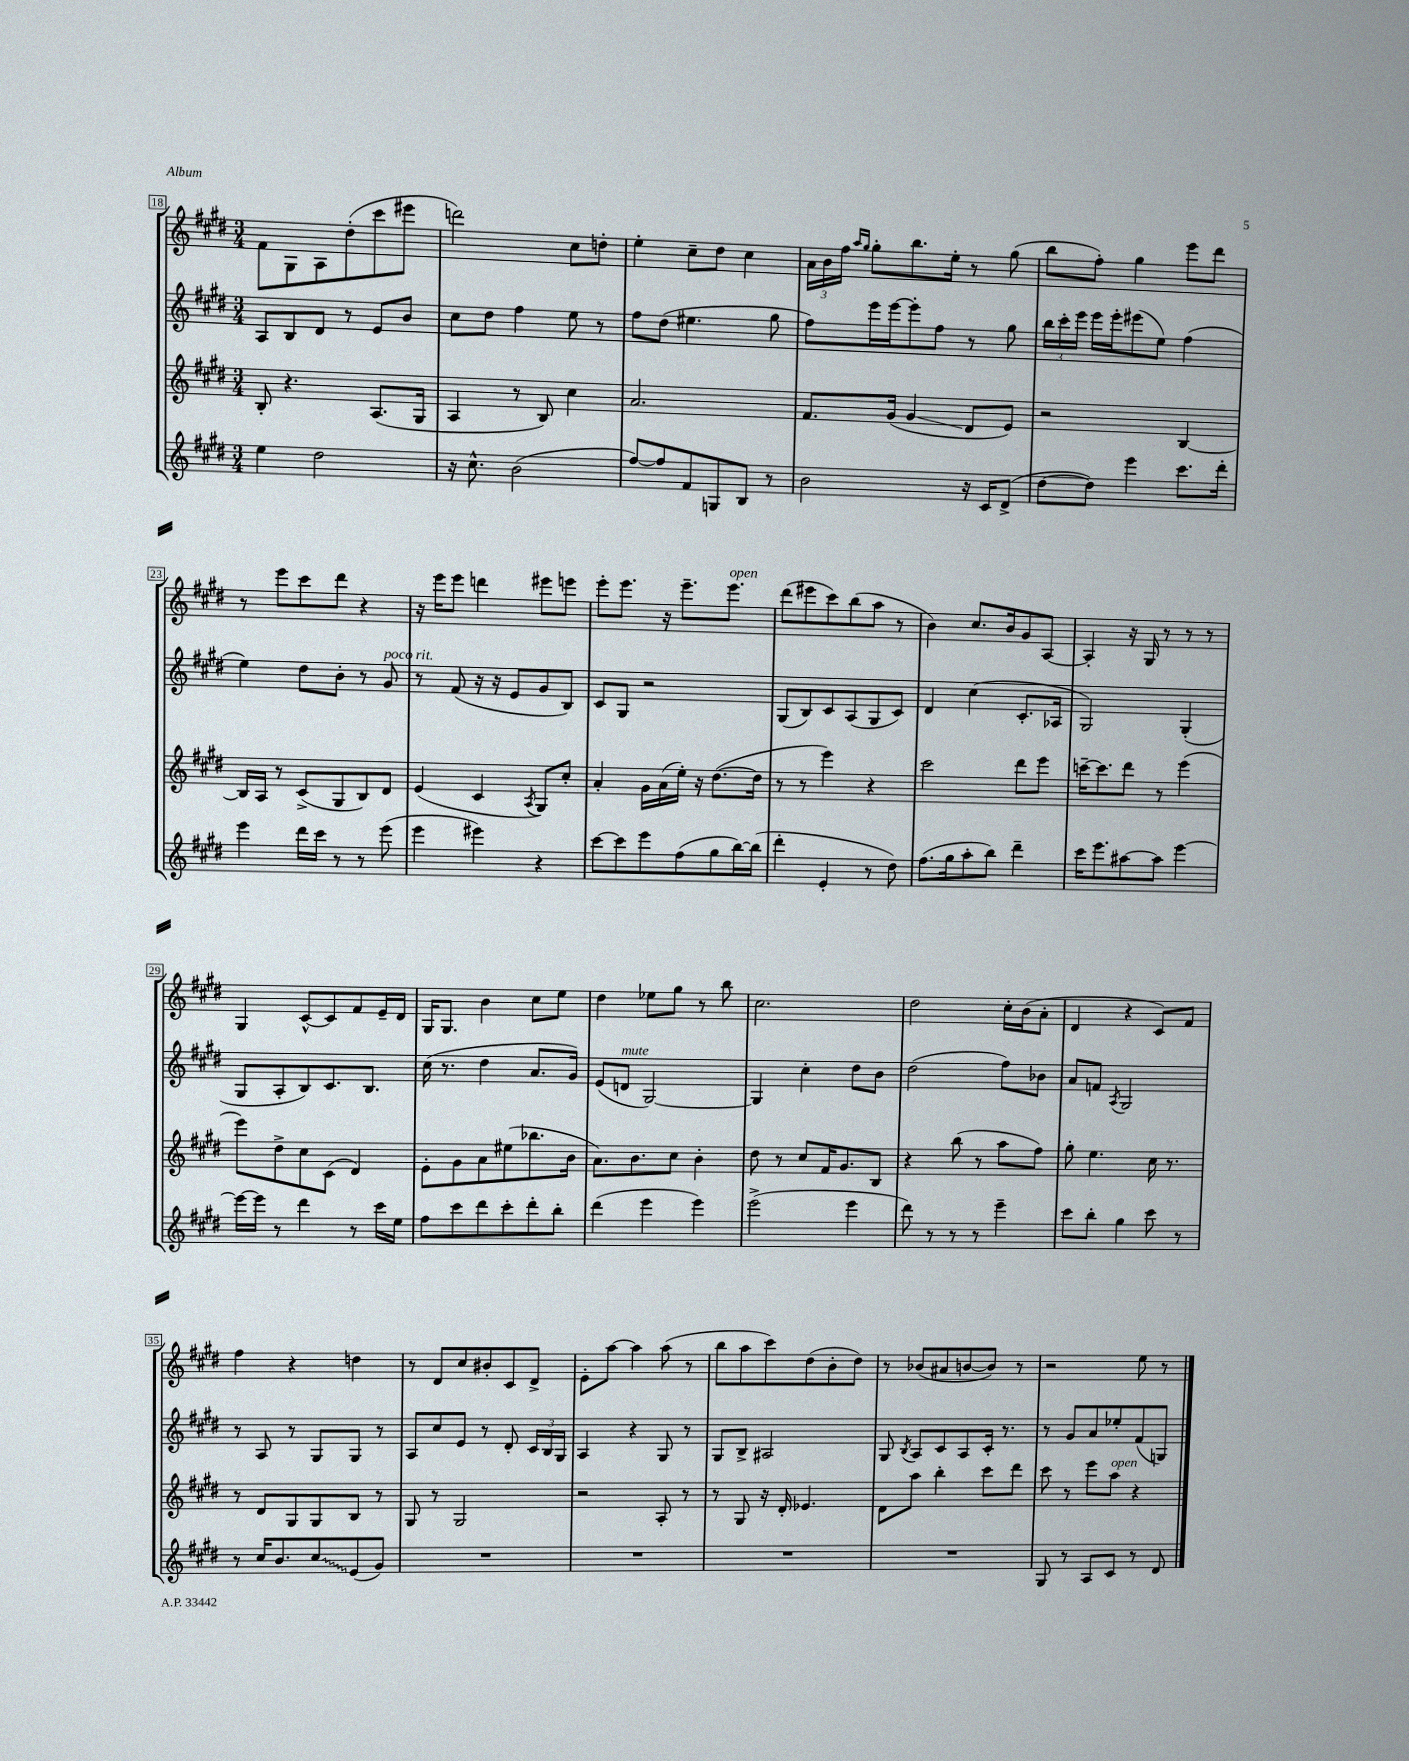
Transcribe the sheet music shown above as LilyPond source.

<<
\new StaffGroup <<
\new Staff = "s0" {
    \clef treble \key e \major \numericTimeSignature \time 3/4
    \autoBeamOff fis'8[ gis8 a8 dis''8-.( cis'''8 eis'''8] |
    d'''2) cis''8[ d''8]-. |
    e''4-. cis''8[-- dis''8] cis''4 |
    \tuplet 3/2 { a'16[ b'16 fis''16] } \grace { a''16[ gis''16] } gis''8[-. b''8. e''16]-. r8 gis''8( |
    b''8[ fis''8]-.) gis''4 e'''8[ dis'''8] |
    r8 e'''8[ cis'''8 dis'''8] r4 |
    r16 e'''16[ e'''8] d'''4 eis'''8[ e'''8] |
    e'''8[-. e'''8.] r16 e'''8.[-- e'''8.]^\markup { \italic "open" } |
    dis'''8[( eis'''8 cis'''8) b''8( a''8] r8 |
    b'4) cis''8.[ b'16 gis'8 a8]~ |
    a4-. r16 gis16 r8 r8 r8 |
    gis4 cis'8[~-^ cis'8 fis'8 e'16-- dis'16] |
    gis16[ gis8.] b'4 cis''8[ e''8] |
    dis''4 ees''8[ gis''8] r8 b''8 |
    cis''2. |
    dis''2 cis''16[-. b'16( a'8]-. |
    dis'4 r4 cis'8[) fis'8] |
    fis''4 r4 d''4 |
    r8 dis'8[ cis''8 bis'8-. cis'8 dis'8]-> |
    e'8[-. a''8]~ a''4 a''8( r8 |
    b''8[ a''8 cis'''8) dis''8( b'8-. dis''8]) |
    r8 bes'8[( ais'8 b'8~ b'8]) r8 |
    r2 e''8 r8 \bar "|." |
}
\new Staff = "s1" {
    \clef treble \key e \major \numericTimeSignature \time 3/4
    \autoBeamOff a8[ b8 dis'8] r8 e'8[ b'8] |
    cis''8[ dis''8] fis''4 e''8 r8 |
    fis''8[ dis''8]( eis''4. gis''8 |
    fis''8[) e'''16 e'''16~ e'''8-. fis''8] r8 gis''8 |
    \tuplet 3/2 { b''16[ cis'''16-. e'''16] } e'''16[ e'''16-. eis'''8( e''8]) fis''4( |
    e''4) dis''8[ b'8]-. r8 gis'8^\markup { \italic "poco rit." } |
    r8 fis'8( r16 r16 e'8[ gis'8 b8]) |
    cis'8[ gis8] r2 |
    gis8[( b8) cis'8 a8( gis8 cis'8]) |
    dis'4 cis''4( cis'8.[-. aes16] |
    gis2) gis4-.( |
    gis8[ a8-. b8) cis'8. b8.] |
    cis''16( r8. dis''4 a'8.[ gis'16]) |
    e'8[( d'8]^\markup { \italic "mute" } gis2~) |
    gis4 cis''4-. dis''8[ b'8] |
    dis''2( fis''8[) bes'8] |
    a'8[ f'8] \acciaccatura { a8 } gis2 |
    r8 a8 r8 gis8[ gis8] r8 |
    a8[ cis''8 e'8] r8 dis'8-. \tuplet 3/2 { cis'16[ b16 gis16] } |
    a4 r4 gis8 r8 |
    gis8[ b8]-> ais2 |
    gis8 \acciaccatura { b8 } a8[ cis'8 a8 cis'16]-. r8. |
    r8 gis'8[ a'8 ees''8-. fis'8( g8]) \bar "|." |
}
\new Staff = "s2" {
    \clef treble \key e \major \numericTimeSignature \time 3/4
    \autoBeamOff b8-. r4. a8.[( gis16] |
    a4 r8 b8) cis''4 |
    a'2. |
    fis'8.[ gis'16]( gis'4\glissando dis'8[ e'8]) |
    r2 b4~ |
    b16[ a16] r8 cis'8[->( gis8 b8) dis'8] |
    e'4( cis'4 \acciaccatura { a8 } gis8[) cis''8]-. |
    a'4-. gis'16[ a'16( e''16]-.) r16 dis''8.[~( dis''16] |
    r8 r8 e'''4) r4 |
    cis'''2 dis'''8[ e'''8] |
    c'''16[~-- c'''8. dis'''8] r8 e'''4( |
    e'''8[) dis''8-> cis''8 cis'8]( dis'4) |
    e'8[-. gis'8 a'8 eis''8( bes''8. b'16] |
    a'8.[) b'8. cis''8] b'4-. |
    dis''8 r8 cis''8[ fis'16 gis'8. b8] |
    r4 b''8( r8 a''8[ fis''8]) |
    gis''8-. e''4. cis''16 r8. |
    r8 dis'8[ gis8 gis8 b8] r8 |
    gis8 r8 gis2 |
    r2 a8-. r8 |
    r8 gis8 r16 dis'16-. ees'4. |
    dis'8[ a''8] b''4-. cis'''8[ dis'''8] |
    cis'''8 r8 e'''8[ a''8]^\markup { \italic "open" } r4 \bar "|." |
}
\new Staff = "s3" {
    \clef treble \key e \major \numericTimeSignature \time 3/4
    \autoBeamOff e''4 dis''2 |
    r16 cis''8.-^ b'2( |
    fis''8[~) fis''8 fis'8 g8 b8] r8 |
    b'2 r16 cis'16[ dis'8]->( |
    dis''8[~ dis''8]) e'''4 cis'''8.[ dis'''16]-. |
    e'''4 dis'''16[ cis'''16] r8 r8 e'''8( |
    e'''4 eis'''4) r4 |
    cis'''8[~ cis'''8 e'''8 fis''8( gis''8 b''16~) b''16]( |
    dis'''4-. e'4-. r8 dis''8) |
    fis''8.[( gis''16 a''8-. b''8]) dis'''4-- |
    cis'''16[ e'''8. ais''8~ ais''8] e'''4~ |
    e'''16[~ e'''16] r8 dis'''4 r8 cis'''16[ e''16] |
    fis''8[ cis'''8 dis'''8 cis'''8-. dis'''8-. b''8]-. |
    dis'''4( e'''4 e'''4) |
    e'''2->( e'''4 |
    dis'''8) r8 r8 r8 e'''4-- |
    cis'''8[ b''8]-. gis''4 cis'''8 r8 |
    r8 cis''16[ b'8. \once \override Glissando.style = #'zigzag cis''8\glissando e'8( gis'8]) |
    R2. |
    R2. |
    R2. |
    R2. |
    gis8 r8 a8[ cis'8] r8 dis'8 \bar "|." |
}
>>
>>
\layout { \context { \Score currentBarNumber = #18 \override BarNumber.stencil = #(make-stencil-boxer 0.1 0.3 ly:text-interface::print) } }
